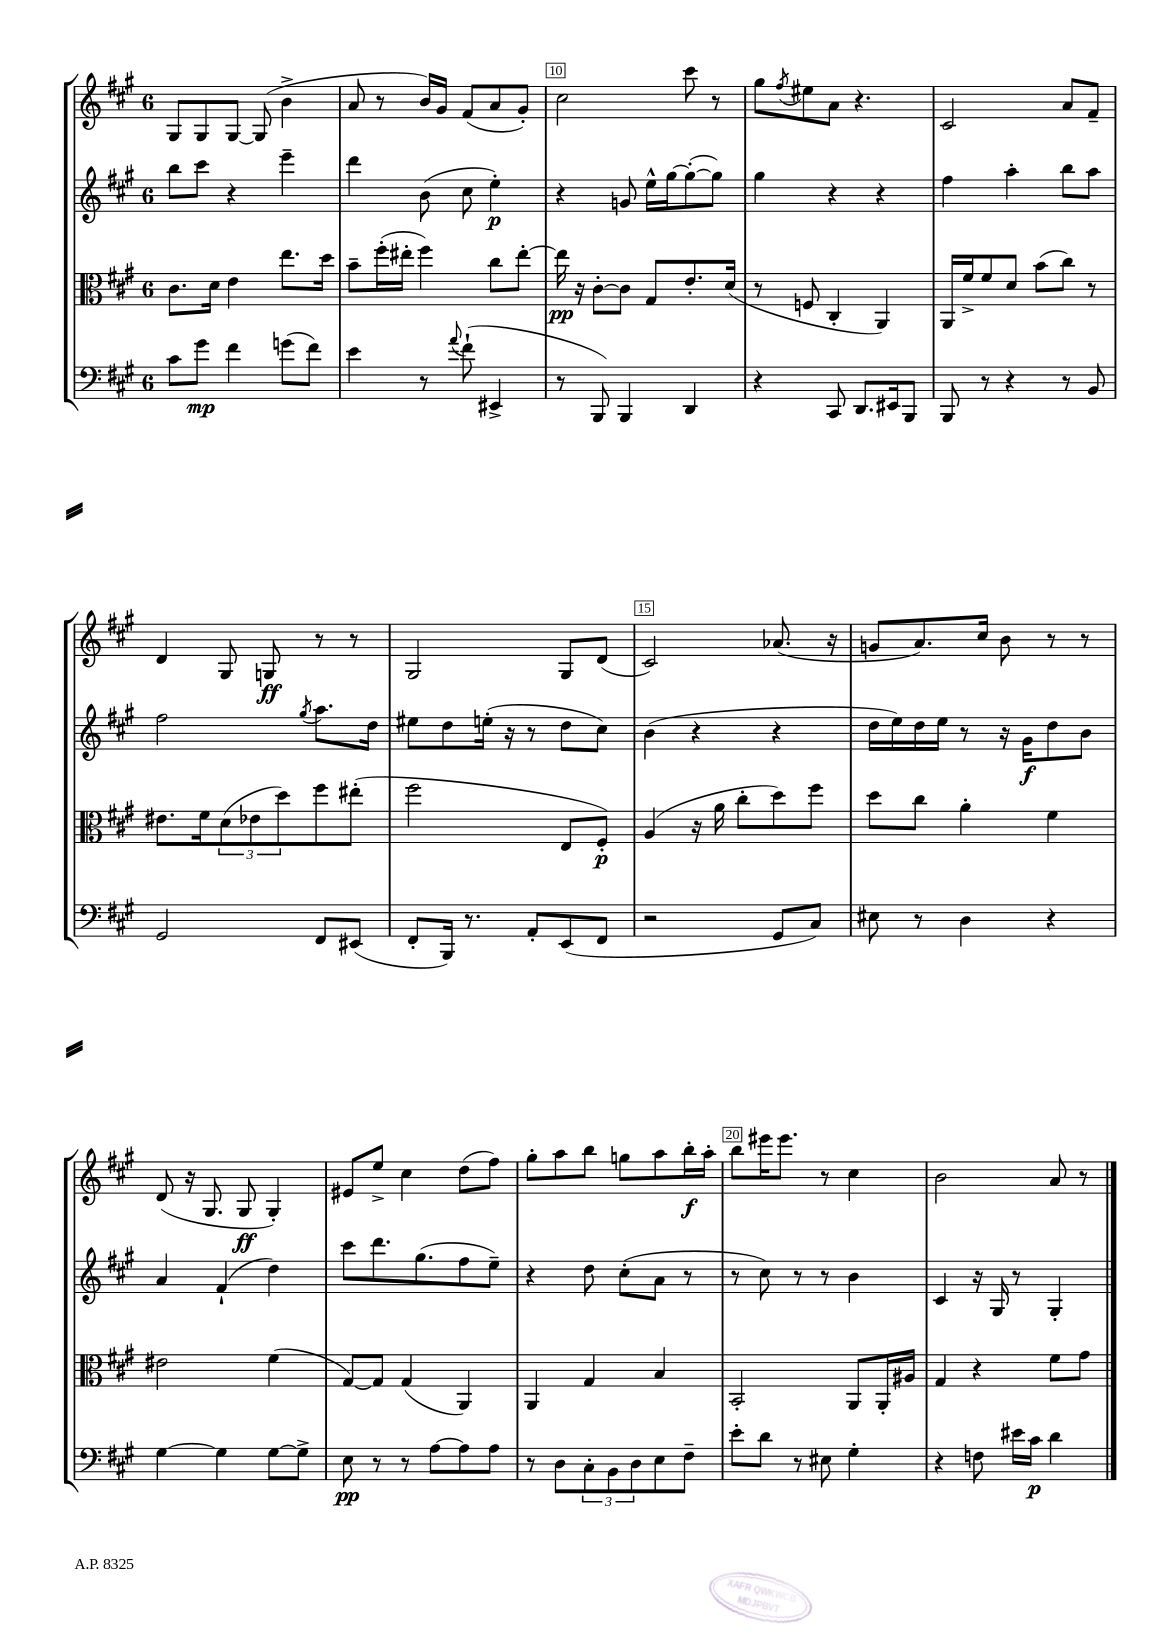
<<
\new StaffGroup <<
\new Staff = "s0" {
    \clef treble \key a \major \once \override Staff.TimeSignature.style = #'single-digit \time 6/8
    gis8 gis8 gis8~ gis8( b'4-> |
    a'8 r8 b'16) gis'16 fis'8( a'8 gis'8-.) |
    cis''2 cis'''8 r8 |
    gis''8 \acciaccatura { fis''8 } eis''8 a'8 r4. |
    cis'2 a'8 fis'8-- |
    d'4 gis8 g8\ff r8 r8 |
    gis2 gis8 d'8( |
    cis'2) aes'8.( r16 |
    g'8 a'8.) cis''16 b'8 r8 r8 |
    d'8( r16 gis8. gis8\ff gis4-.) |
    eis'8 e''8-> cis''4 d''8( fis''8) |
    gis''8-. a''8 b''8 g''8 a''8 b''16-.\f a''16-. |
    b''8 eis'''16 eis'''8. r8 cis''4 |
    b'2 a'8 r8 \bar "|." |
}
\new Staff = "s1" {
    \clef treble \key a \major \once \override Staff.TimeSignature.style = #'single-digit \time 6/8
    b''8 cis'''8 r4 e'''4-- |
    d'''4 b'8( cis''8 e''4-.\p) |
    r4 g'8 e''16-^ gis''16~ gis''8~-.( gis''8) |
    gis''4 r4 r4 |
    fis''4 a''4-. b''8 a''8 |
    fis''2 \acciaccatura { gis''8 } a''8. d''16 |
    eis''8 d''8 e''16-.( r16 r8 d''8 cis''8) |
    b'4( r4 r4 |
    d''16 e''16) d''16 e''16 r8 r16 gis'16\f d''8 b'8 |
    a'4 fis'4-!( d''4) |
    cis'''8 d'''8. gis''8.( fis''8 e''8--) |
    r4 d''8 cis''8-.( a'8 r8 |
    r8 cis''8) r8 r8 b'4 |
    cis'4 r16 gis16 r8 gis4-. \bar "|." |
}
\new Staff = "s2" {
    \clef alto \key a \major \once \override Staff.TimeSignature.style = #'single-digit \time 6/8
    cis'8. d'16 e'4 e''8. d''16 |
    b'8-- fis''16-.( eis''16-. fis''4) cis''8 eis''8~-. |
    eis''16\pp r16 cis'8~-. cis'8 gis8 e'8.-. d'16( |
    r8 f8 cis4-. a,4) |
    a,16 fis'16-> fis'8 d'8 b'8( cis''8) r8 |
    eis'8. fis'16 \tuplet 3/2 { d'8( ees'8 d''8) } fis''8 eis''8-.( |
    fis''2 e8 fis8-.\p) |
    a4( r16 a'16 cis''8-. d''8) fis''8 |
    d''8 cis''8 a'4-. fis'4 |
    eis'2 fis'4( |
    gis8~) gis8 gis4( a,4) |
    a,4 gis4 b4 |
    b,2-. a,8 a,16-. ais16 |
    gis4 r4 fis'8 gis'8 \bar "|." |
}
\new Staff = "s3" {
    \clef bass \key a \major \once \override Staff.TimeSignature.style = #'single-digit \time 6/8
    cis'8 gis'8\mp fis'4 g'8( fis'8) |
    e'4 r8 \appoggiatura { a'8 } fis'8-!( eis,4-> |
    r8 b,,8) b,,4 d,4 |
    r4 cis,8 d,8. eis,16 b,,8 |
    b,,8 r8 r4 r8 b,8 |
    gis,2 fis,8 eis,8( |
    fis,8-. b,,16) r8. a,8-. e,8( fis,8 |
    r2 gis,8 cis8) |
    eis8 r8 d4 r4 |
    gis4~ gis4 gis8~ gis8-> |
    e8\pp r8 r8 a8~ a8 a8 |
    r8 d8 \tuplet 3/2 { cis8-. b,8 d8 } e8 fis8-- |
    e'8-. d'8 r8 eis8 gis4-. |
    r4 f8 eis'16 cis'16\p d'4 \bar "|." |
}
>>
>>
\layout { \context { \Score currentBarNumber = #8 \override BarNumber.break-visibility = ##(#f #t #t) barNumberVisibility = #(every-nth-bar-number-visible 5) \override BarNumber.stencil = #(make-stencil-boxer 0.1 0.3 ly:text-interface::print) } }
